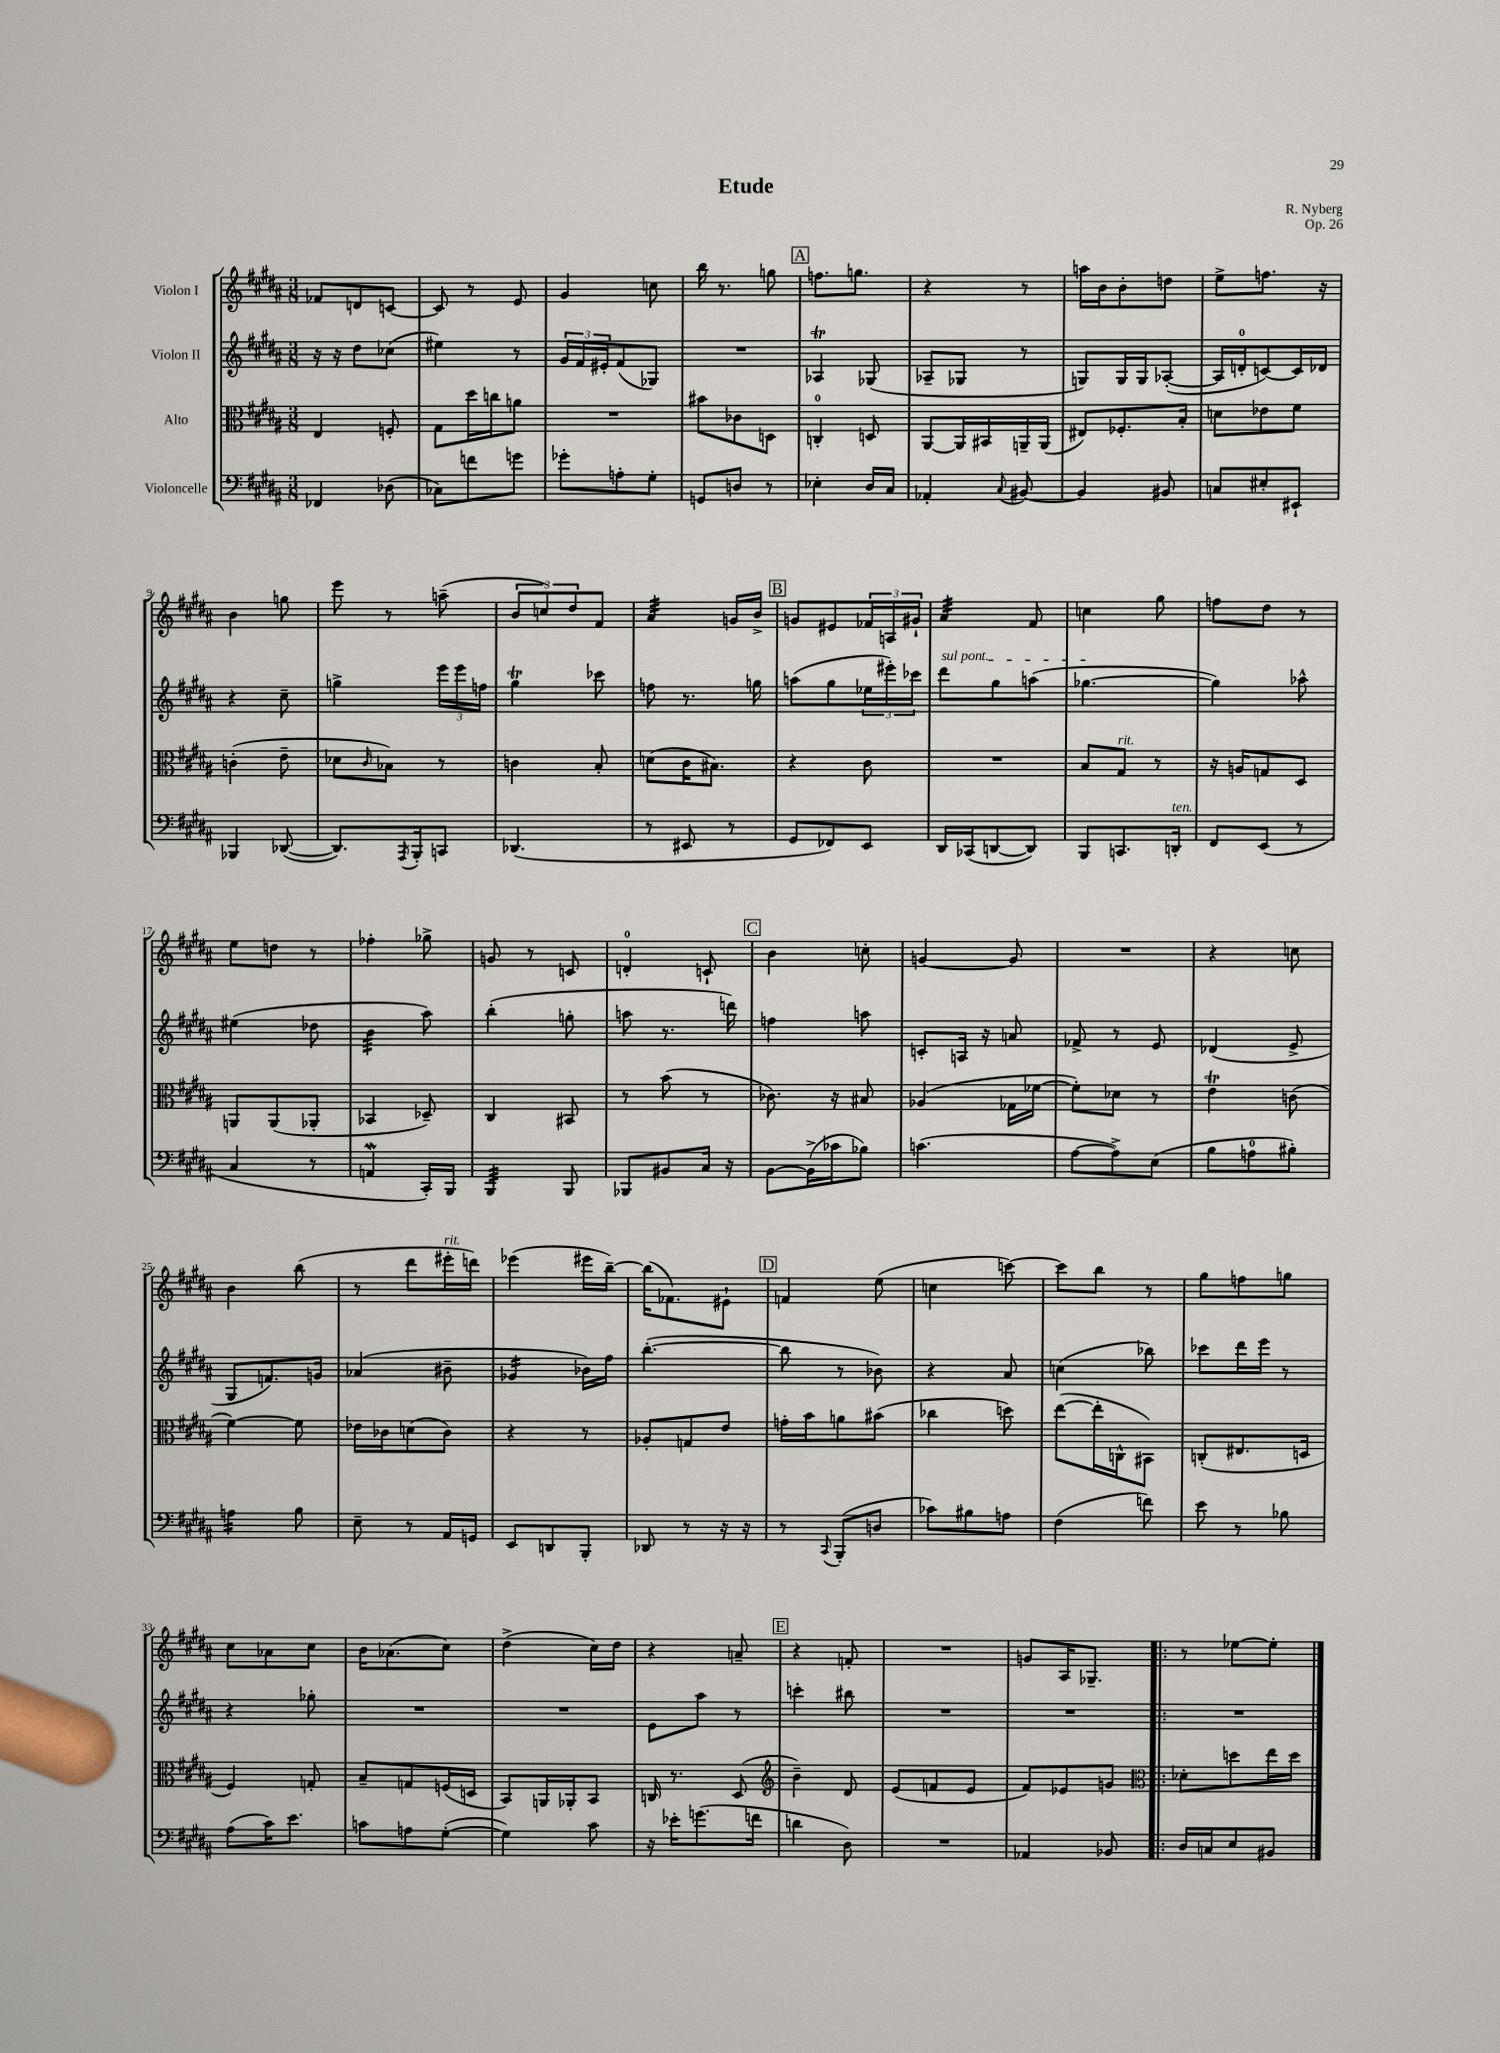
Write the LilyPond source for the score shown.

\header { title = "Etude" composer = "R. Nyberg" opus = "Op. 26" }
<<
\new StaffGroup <<
\new Staff = "s0" \with { instrumentName = "Violon I" } {
    \clef treble \key b \major \numericTimeSignature \time 3/8
    fes'8 d'8 c'8~ |
    c'8 r8 e'8 |
    gis'4 c''8 |
    b''16 r8. g''8 |
    \mark \markup { \box "A" } f''8. g''8. |
    r4 r8 |
    a''16 b'16 b'8-. d''8 |
    e''8-> f''8. r16 |
    b'4 g''8 |
    e'''8 r8 a''8--( |
    \tuplet 3/2 { b'8 c''8) dis''8 } fis'8 |
    ais'4:32 g'16 b'16-> |
    \mark \markup { \box "B" } g'8 eis'8 \tuplet 3/2 { fes'16 a16 gis'16-! } |
    ais'4:32 fis'8 |
    c''4 gis''8 |
    f''8 dis''8 r8 |
    e''8 d''8 r8 |
    fes''4-. ges''8-> |
    g'8 r8 c'8 |
    d'4-0-. c'8-! |
    \mark \markup { \box "C" } b'4 c''8-. |
    g'4~ g'8 |
    R4. |
    r4 c''8 |
    b'4 b''8( |
    r8 dis'''8 eis'''16-.^\markup { \italic "rit." } d'''16) |
    ees'''4( eis'''16 b''16~--) |
    b''16( fes'8.) eis'8-! |
    \mark \markup { \box "D" } f'4 e''8( |
    c''4 c'''8~) |
    c'''8 b''8 r8 |
    gis''8 f''8 g''8 |
    cis''8 aes'8 cis''8 |
    b'16 aes'8.( cis''8) |
    dis''4->( cis''16) dis''16 |
    r4 a'8-- |
    \mark \markup { \box "E" } r4 f'8-. |
    R4. |
    g'8 ais16 ges8.-- |
    \bar ".|:" r8 ees''8~ ees''8-. \bar "|." |
}
\new Staff = "s1" \with { instrumentName = "Violon II" } {
    \clef treble \key b \major \numericTimeSignature \time 3/8
    r16 r16 dis''8 ces''8( |
    eis''4) r8 |
    \tuplet 3/2 { gis'16 fis'16 eis'16-. } fis'8( ges8) |
    R4. |
    \mark \markup { \box "A" } aes4\trill ges8( |
    aes8-- ges8 r8 |
    g8) g16 g16 aes8~-.( |
    aes16 d'16-0-. c'8~) c'16 des'16 |
    r4 cis''8-- |
    g''4-> \tuplet 3/2 { e'''16 e'''16 f''16 } |
    gis''4\trill ces'''8 |
    f''8 r8. g''16 |
    \mark \markup { \box "B" } a''8( gis''8 \tuplet 3/2 { ees''16 eis'''16-.) ces'''16 } |
    \once \override TextSpanner.bound-details.left.text = \markup { \italic "sul pont." } dis'''8\startTextSpan gis''8 a''8( |
    ges''4.~\stopTextSpan |
    ges''4) aes''8-^ |
    eis''4( des''8 |
    b'4:32 ais''8) |
    b''4-.( g''8-. |
    a''8 r8. d'''16) |
    \mark \markup { \box "C" } f''4 a''8 |
    c'8-. a16 r16 a'8 |
    fes'8-> r8 e'8 |
    des'4( e'8-> |
    gis8 f'8.) g'16 |
    aes'4( bis'8-- |
    ges'4:16 bes'16) fis''16 |
    b''4.~-.( |
    \mark \markup { \box "D" } b''8 r8 bes'8) |
    r4 ais'8 |
    c''4( bes''8) |
    ces'''8 dis'''16 e'''16 r8 |
    r4 ges''8-. |
    R4. |
    R4. |
    e'8 ais''8 r8 |
    \mark \markup { \box "E" } c'''4-. bis''8 |
    R4. |
    R4. |
    \bar ".|:" R4. \bar "|." |
}
\new Staff = "s2" \with { instrumentName = "Alto" } {
    \clef alto \key b \major \numericTimeSignature \time 3/8
    e4 f8-. |
    gis8 dis''16 c''16 a'8 |
    R4. |
    bis'8 ces'8 d8 |
    \mark \markup { \box "A" } c4-0-. d8 |
    ais,8~ ais,16 bis,16 a,16-- a,16( |
    eis8) fes8.-. b16-. |
    d'8 ees'8 fis'8 |
    c'4-.( e'8-- |
    des'8 \grace { cis'16 } bes8) r8 |
    c'4 b8-. |
    d'8( cis'16 bis8.) |
    \mark \markup { \box "B" } r4 cis'8 |
    R4. |
    b8 gis8^\markup { \italic "rit." } r8 |
    r16 a16 g8 dis8 |
    a,8 a,8( aes,8-. |
    bes,4 des8--) |
    cis4 bis,8 |
    r8 b'8( r8 |
    \mark \markup { \box "C" } ces'8.) r16 bis8 |
    aes4( ges16 fes'16~ |
    fes'8-.) des'8 r8 |
    e'4\trill c'8( |
    fis'4~) fis'8 |
    ees'16 ces'16 d'8( ces'8) |
    r4 r8 |
    aes8-. g8 e'8 |
    \mark \markup { \box "D" } g'16-. b'16 a'8 bis'8( |
    ces''4 d''8) |
    e''8~( e''16-. c16-^ bis,8) |
    c8-.( eis8. d16 |
    fis4) g8-. |
    b8-- g8 f16( d16 |
    b,8) a,16 aes,16-. b,8 |
    c16 r8. dis8( |
    \mark \markup { \box "E" } \clef treble b'4--) dis'8 |
    e'8( f'8 e'8 |
    fis'8) ees'8 g'8 |
    \clef alto \bar ".|:" des'8-. d''8 e''16 d''16 \bar "|." |
}
\new Staff = "s3" \with { instrumentName = "Violoncelle" } {
    \clef bass \key b \major \numericTimeSignature \time 3/8
    fes,4 des8( |
    ces8) f'8 g'8 |
    ges'8-. a8-. gis8-. |
    g,8 d8 r8 |
    \mark \markup { \box "A" } ees4-. dis16 cis16 |
    aes,4-. \appoggiatura { cis8 } bis,8~ |
    bis,4 bis,8 |
    c8 eis8-. eis,8-! |
    bes,,4 des,8~( |
    des,8.) \acciaccatura { ais,,8 } b,,16-. c,8 |
    des,4.( |
    r8 eis,8 r8 |
    \mark \markup { \box "B" } gis,8 fes,8) e,8 |
    dis,16 ces,16( d,8~ d,8) |
    b,,8 c,8. d,16-.^\markup { \italic "ten." } |
    fis,8 e,8( r8 |
    cis4 r8 |
    a,4\mordent cis,16-.) b,,16 |
    b,,4:32 b,,8 |
    bes,,8 bis,8 cis16 r16 |
    \mark \markup { \box "C" } b,8~ b,16->( ces'16 bes8) |
    c'4.( |
    ais8~ ais8->) e8( |
    b8 a8-0 bis8-.) |
    a4:16 b8 |
    e8-- r8 ais,16 g,16 |
    e,8 d,8 b,,8-. |
    des,8 r8 r16 r16 |
    \mark \markup { \box "D" } r8 \appoggiatura { cis,8 } b,,8-.( d8 |
    ces'8) bis8 a8 |
    fis4( f'8) |
    e'8 r8 bes8 |
    ais8( cis'16) e'8. |
    c'8 a8 gis8~-.( |
    gis4) cis'8 |
    r16 ees'16-. g'8.( f'16 |
    \mark \markup { \box "E" } d'4 dis8) |
    R4. |
    aes,4 bes,8 |
    \bar ".|:" dis16 c16 e8 bis,8 \bar "|." |
}
>>
>>
